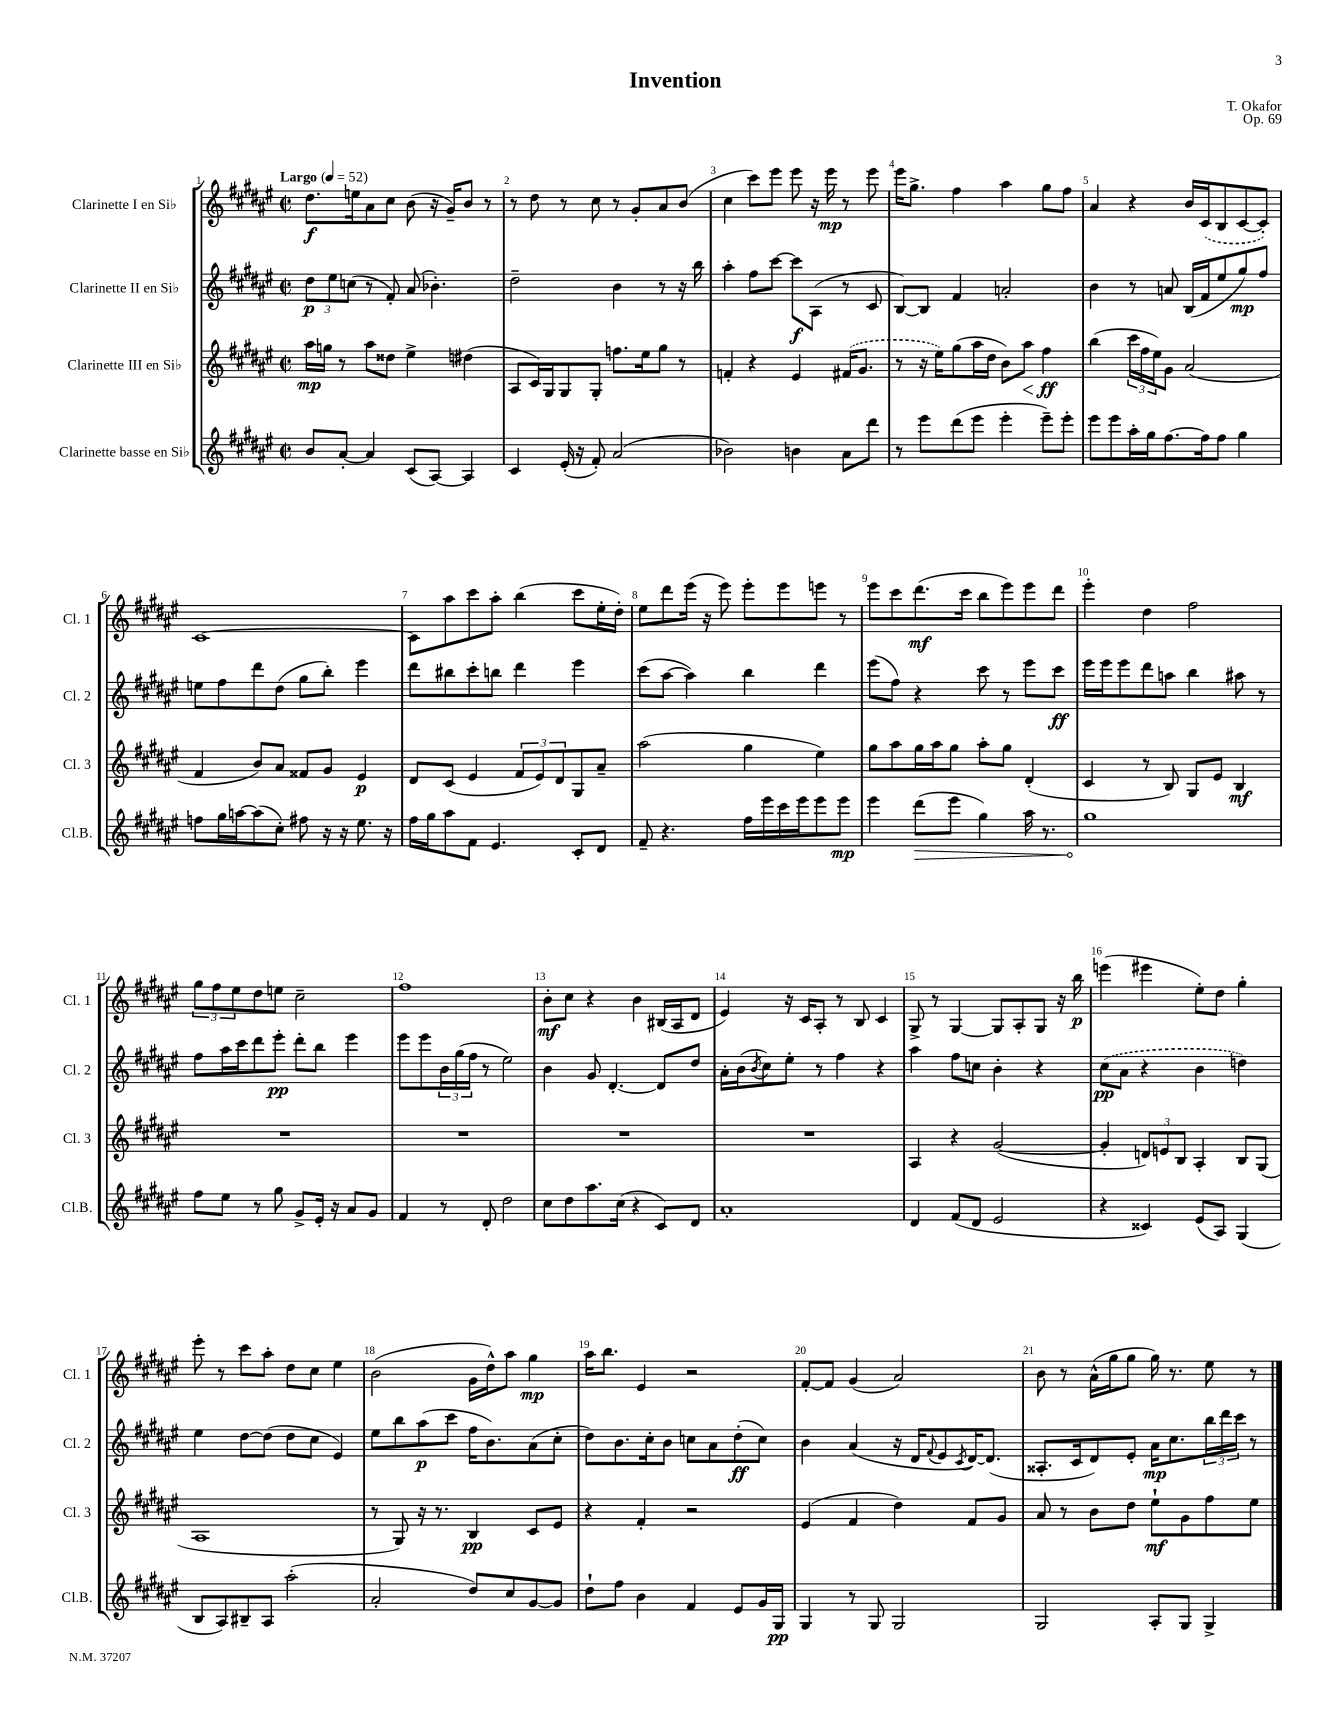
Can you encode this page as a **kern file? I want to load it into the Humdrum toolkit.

**kern	**kern	**kern	**kern
*staff4	*staff3	*staff2	*staff1
*clefG2	*clefG2	*clefG2	*clefG2
*k[f#c#g#d#a#e#]	*k[f#c#g#d#a#e#]	*k[f#c#g#d#a#e#]	*k[f#c#g#d#a#e#]
*M2/2	*M2/2	*M2/2	*M2/2
*met(c|)	*met(c|)	*met(c|)	*met(c|)
*MM52	*MM52	*MM52	*MM52
8b	16aa#	12dd#	8.dd#
.	16gg	.	.
.	.	12ee#	.
[8a#'	8r	.	.
.	.	(12cc	.
.	.	.	16ee
4a#]	8aa#	8r	8a#
.	8dd##	8f#')	8cc#
(8c#	4ee#^	(8a#	(8b
[8A#)	.	4.b-')	16r
.	.	.	16g#~)
4A#]	(4dd#	.	8b
.	.	.	8r
=	=	=	=
4c#	8A#	2dd#~	8r
.	16c#)	.	8dd#
.	16G#	.	.
(16e#'	8G#	.	8r
16r	.	.	.
8f#')	8G#'	.	8cc#
(2a#	8.ff	4b	8r
.	.	.	8g#'
.	16ee#	.	.
.	8gg#	8r	8a#
.	8r	16r	(8b
.	.	16bb	.
=	=	=	=
2b-)	4f'	4aa#'	4cc#
.	4r	8ff#	8ccc#)
.	.	[8ccc#	8eee#
4b	4e#	8ccc#]	8eee#
.	.	(8A#	16r
.	.	.	16eee#
8a#	(16f#	8r	8r
.	8.g#	.	.
8ddd#	.	8c#	8eee#
=	=	=	=
8r	8r	[8B)	16eee#
.	.	.	8.gg#^
8eee#	16r	8B]	.
.	16ee#)	.	.
(8ddd#	(8gg#	4f#	4ff#
8eee#	16aa#	.	.
.	16dd#	.	.
4eee#'	8b)	2a'	4aa#
.	8aa#	.	.
8eee#~)	4ff#	.	8gg#
8eee#'	.	.	8ff#
=	=	=	=
8eee#	(4bb	4b	4a#
8eee#	.	.	.
16aa#'	24ccc#	8r	4r
.	24ff#	.	.
16gg#	.	.	.
.	24ee#)	.	.
[8.ff#	8g#	8a	.
.	(2a#	(16B	16b
16ff#]	.	16f#	(16c#
8ff#	.	8ee#	8B
4gg#	.	8gg#)	[8c#
.	.	8ff#	8c#'])
=	=	=	=
8ff	4f#	8ee	[1c#
16gg#	.	8ff#	.
[16aa	.	.	.
(8aa]	8b)	8ddd#	.
8cc#')	8a#	(8dd#	.
8ff#	8f##	8gg#	.
16r	8g#	8bb')	.
16r	.	.	.
8.ee#	4e#	4eee#	.
16r	.	.	.
=	=	=	=
16ff#	8d#	8ddd#	8c#]
16gg#	.	.	.
8aa#	(8c#	8bb#	8aa#
8f#	4e#	8ccc#'	8ccc#
4.e#	.	8bb	8aa#'
.	12f#	4ddd#	(4bb
.	12e#)	.	.
.	12d#	.	.
8c#'	8G#	4eee#	8ccc#
8d#	8a#~	.	16ee#'
.	.	.	16dd#')
=	=	=	=
8f#~	(2aa#	(8ccc#	8ee#
4.r	.	[8aa#	8ddd#
.	.	4aa#])	(16eee#
.	.	.	16r
.	.	.	8eee#)
16ff#	4gg#	4bb	8eee#'
16eee#	.	.	.
16ccc#	.	.	8eee#
16eee#	.	.	.
8eee#	4ee#)	4ddd#	8eee
8eee#	.	.	8r
=	=	=	=
4eee#	8gg#	(8eee#	8eee#
.	8aa#	8ff#)	8ccc#
(8ddd#	16gg#	4r	(8.ddd#
.	16aa#	.	.
8eee#	8gg#	.	.
.	.	.	16ccc#
4gg#)	8aa#'	8ccc#	8bb
.	8gg#	8r	8eee#)
16aa#	(4d#'	8eee#	8eee#
8.r	.	.	.
.	.	8ccc#	8ddd#
=	=	=	=
1gg#	4c#	16eee#	4eee#'
.	.	16eee#	.
.	.	8eee#	.
.	8r	8ddd#	4dd#
.	8B)	8aa	.
.	8G#	4bb	2ff#
.	8e#	.	.
.	4B	8aa#	.
.	.	8r	.
=	=	=	=
8ff#	1r	8ff#	12gg#
.	.	.	12ff#
8ee#	.	16aa#	.
.	.	.	12ee#
.	.	16ccc#	.
8r	.	8ddd#	8dd#
8gg#	.	8eee#'	8ee
8g#^	.	8ddd#'	2cc#~
16e#'	.	8bb	.
16r	.	.	.
8a#	.	4eee#	.
8g#	.	.	.
=	=	=	=
4f#	1r	8eee#	1ff#
.	.	8eee#	.
8r	.	24b	.
.	.	(24gg#	.
.	.	24ff#	.
8d#'	.	8r	.
2dd#	.	2ee#)	.
=	=	=	=
8cc#	1r	4b	8b'
8dd#	.	.	8cc#
8.aa#	.	8g#	4r
.	.	[4.d#'	.
(16cc#	.	.	.
4r	.	.	4b
8c#)	.	8d#]	(16B#
.	.	.	16A#
8d#	.	8dd#	8d#
=	=	=	=
1a#'	1r	16a#'	4e#)
.	.	(16b	.
.	.	8qb	.
.	.	8cc#)	.
.	.	8ee#'	16r
.	.	.	16c#
.	.	8r	8A#'
.	.	4ff#	8r
.	.	.	8B
.	.	4r	4c#
=	=	=	=
4d#	4A#	4aa#	8G#^
.	.	.	8r
(8f#	4r	8ff#	[4G#
8d#	.	8cc	.
2e#	([2g#	4b'	8G#]
.	.	.	8A#'
.	.	4r	8G#
.	.	.	16r
.	.	.	16bb
=	=	=	=
4r	4g#']	(8cc#	(4eee
.	.	8a#	.
4c##)	12d)	4r	4eee#
.	12e	.	.
.	12B	.	.
(8e#	4A#'	4b	8ee#')
8A#)	.	.	8dd#
(4G#	8B	4dd)	4gg#'
.	(8G#	.	.
=	=	=	=
8B	1A#	4ee#	8eee#'
8A#)	.	.	8r
8B#~	.	[8dd#	8ccc#
8A#	.	(8dd#]	8aa#'
(2aa#'	.	8dd#	8dd#
.	.	8cc#	8cc#
.	.	4e#)	4ee#
=	=	=	=
2a#'	8r	8ee#	(2b
.	8G#)	8bb	.
.	16r	(8aa#	.
.	8.r	.	.
.	.	8ccc#	.
8dd#)	4B	16ff#	16g#
.	.	8.b)	16dd#^^)
8cc#	.	.	8aa#
[8g#	8c#	(8a#	4gg#
8g#]	8e#	8cc#'	.
=	=	=	=
8dd#`	4r	8dd#)	16aa#
.	.	.	8.bb
8ff#	.	8.b	.
4b	4f#'	.	4e#
.	.	16cc#'	.
.	.	8b	.
4f#	2r	8cc	2r
.	.	8a#	.
8e#	.	(8dd#'	.
16g#	.	8cc)	.
16G#	.	.	.
=	=	=	=
4G#	(4e#	4b	[8f#'
.	.	.	8f#]
8r	4f#	(4a#	(4g#
8G#	.	.	.
2G#	4dd#)	16r	2a#)
.	.	16d#	.
.	.	8qqf#	.
.	.	8e#	.
.	.	8qc#	.
.	8f#	[16d#)	.
.	.	(8.d#]	.
.	8g#	.	.
=	=	=	=
2G#	8a#	8.A##'	8b
.	8r	.	8r
.	.	16c#	.
.	8b	8d#)	(16a#^^
.	.	.	16gg#
.	8dd#	8e#'	8gg#
8A#'	8ee#`	16a#	16gg#)
.	.	8.cc#	8.r
8G#	8g#	.	.
4G#^	8ff#	24bb	8ee#
.	.	24ddd#	.
.	.	24ccc#	.
.	8ee#	8r	8r
==	==	==	==
*-	*-	*-	*-
